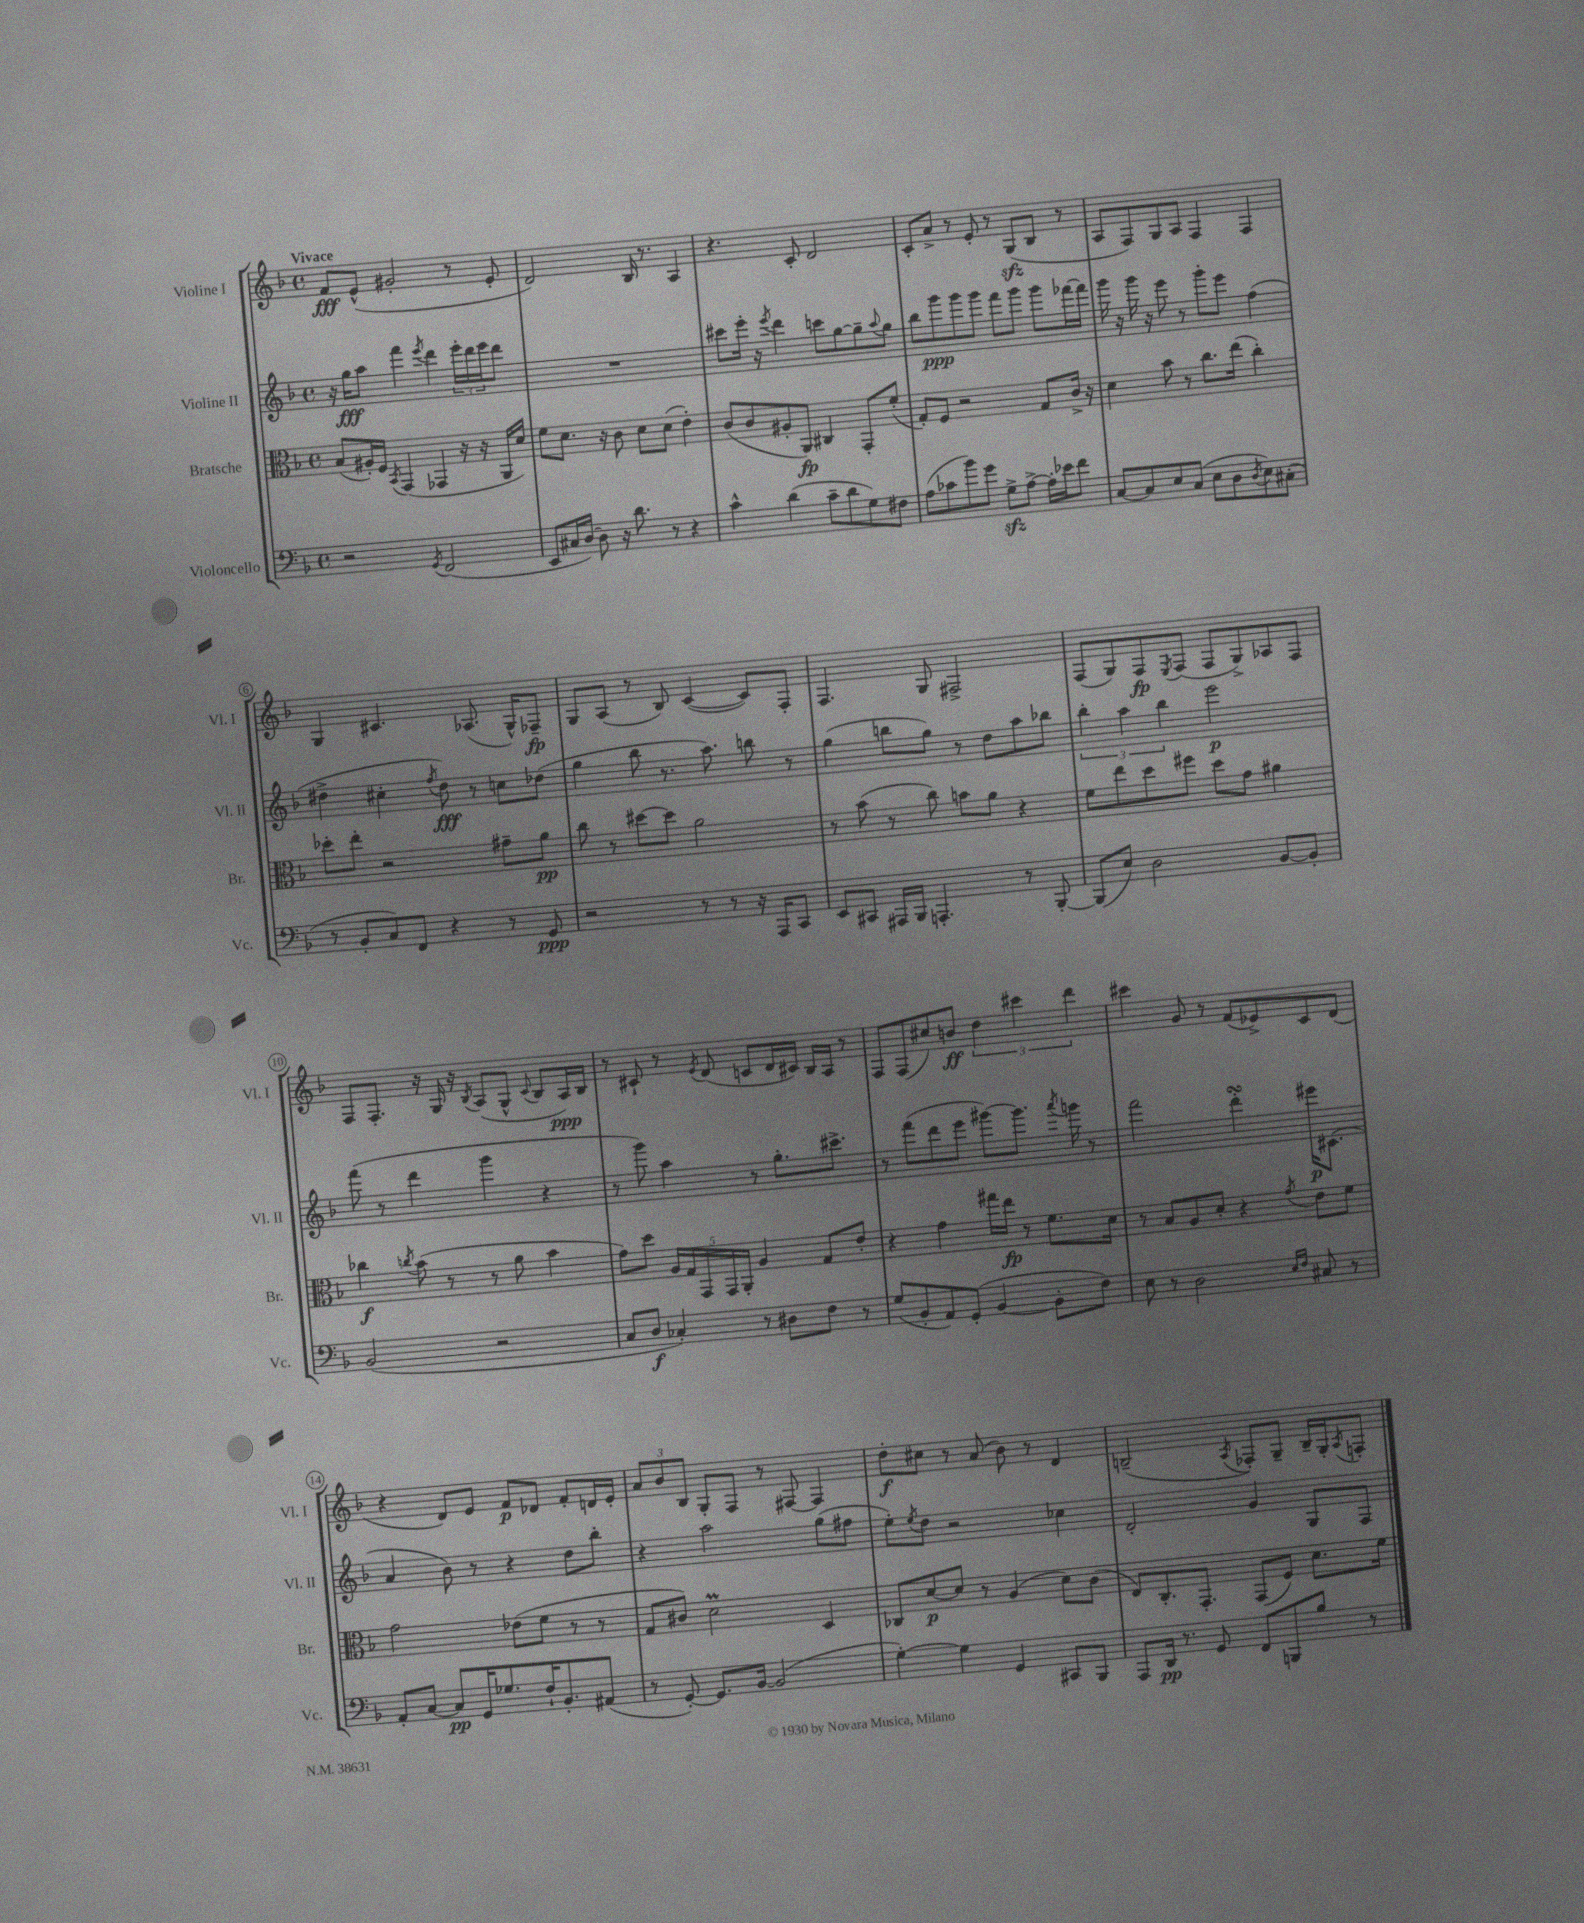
<<
\new StaffGroup <<
\new Staff = "s0" \with { instrumentName = "Violine I" shortInstrumentName = "Vl. I" } {
    \clef treble \key f \major \defaultTimeSignature \time 4/4 \tempo "Vivace"
    f'8\fff e'8-^( gis'2-. r8 e'8-. |
    d'2) bes16 r8. a4 |
    r4. c'8-. d'2 |
    c'8-. a'8-> r8 e'8-. r8 g8\sfz( bes8 r8 |
    a8 f8) g8 a8 f4 f4 |
    g4 cis'4. aes8.( g16-^) fes8--\fp |
    g8 a8( r8 bes8) c'4~( c'8) f8-. |
    f4. g8 fis2-> |
    f8( g8) f8\fp \acciaccatura { e8 } f8( f8 g8->) aes8 f8 |
    f8 f8.-. r16 g16 r16 \acciaccatura { bes8 } a8( g8-^ \appoggiatura { c'8 } bes8 a16\ppp) bes16 |
    r8 cis'8-! r8 \acciaccatura { e'8 } d'8( c'8 d'16 cis'16) bes16 a16 r8 |
    f8 f8( cis''8) b'8\ff \tuplet 3/2 { d''4 cis'''4 d'''4 } |
    cis'''4 g'8 r8 f'8( ees'8->) c'8 d'8( |
    r4 d'8) e'8 f'8\p des'8 f'8-. d'16 e'16-. |
    \tuplet 3/2 { a'8 bes'8 bes8 } g8-. f8 r8 fis8~ fis4 |
    d''8-.\f cis''8 r8 a'8( bes'8) r8 d'4 |
    b2--( \acciaccatura { a8 } fes8-.) g8-- b16-- g16-. \acciaccatura { a8 } f8-. \bar "|." |
}
\new Staff = "s1" \with { instrumentName = "Violine II" shortInstrumentName = "Vl. II" } {
    \clef treble \key f \major \defaultTimeSignature \time 4/4
    r16 g''16\fff a''8 f'''4 \acciaccatura { e'''8 } d'''4 \tuplet 3/2 { e'''16-. d'''16 e'''16 } d'''8 |
    R1 |
    cis'''8 e'''16-. r16 \acciaccatura { e'''8 } d'''4 c'''8 g''8~ g''8-- \appoggiatura { a''8 } g''8 |
    bes''8 g'''8\ppp g'''8 g'''8 f'''8 g'''8 g'''8 fes'''16~ fes'''16 |
    g'''16 r16 g'''16 r16 e'''8 r8 g'''8-. e'''8 f''4( |
    dis''4-> cis''4-. \acciaccatura { f''8 } dis''8\fff) r8 c''8 des''8( |
    g''4 bes''8 r8. a''8.) b''8 r8 |
    g''4( b''8 g''8) r8 d''8 a''8 bes''8 |
    \tuplet 3/2 { bes''4-. a''4 bes''4 } e'''2\p |
    f'''8( r8 d'''4 g'''4 r4 |
    r8 g'''8) a''4 r8 g''8.-. cis'''8.-> |
    r8 f'''8( d'''8 e'''8 gis'''8~) gis'''8. \acciaccatura { a'''8 } g'''16 r8 |
    f'''2 d'''4-.\turn eis'''16\p cis'8.( |
    a'4 bes'8) r8 r4 d''8 bes''8-. |
    r4 a''2 g''8( fis''8 |
    e''8-.) \acciaccatura { e''8 } d''8 r2 ces''4 |
    d'2-. g'4 g8 f8 \bar "|." |
}
\new Staff = "s2" \with { instrumentName = "Bratsche" shortInstrumentName = "Br." } {
    \clef alto \key f \major \defaultTimeSignature \time 4/4
    bes8( ais16-.) f16 \acciaccatura { bes,8 } g,4( ges,4 r16 r16 a,16 d'16) |
    f'8 d'8. r16 c'8 d'8 d'8( e'4-.) |
    c'8( c'8 ais8-. a,8\fp) cis4 g,8-. f'8-.( |
    g8-.) f8 r2 g8 c'16-> r16 |
    d'4 bes'8 r8 c''8. e''16( c''4-.) |
    des''8-. e''8-. r2 gis'8-- a'8\pp |
    c''8 r8 dis''8~ dis''8 a'2 |
    r8 bes'8( r8 c''8) b'8 a'8 r4 |
    f'8 e''8 d''8 fis''8 d''8 g'8 ais'4 |
    ces''4\f \acciaccatura { c''8 } bes'8( r8 r8 a'8 bes'4 |
    g'8) d''8 \tuplet 5/4 { a16 g16 g,16 g,16 a,16-. } a4 g8 e'8-. |
    r4 g'4 gis''16 e''16\fp r8 f'8. d'16 |
    r8 bes8 a8 d'8-. r4 \acciaccatura { g'8 } e'8 f'8 |
    g'2 ees'8( f'8 r8 r8 |
    g8 cis'8) d'2\prall d4 |
    ces8 d'8~\p d'8 r8 a4( d'8) c'8( |
    e8) c8.-. g,8.-. g,8( f8) d'8. f'16 \bar "|." |
}
\new Staff = "s3" \with { instrumentName = "Violoncello" shortInstrumentName = "Vc." } {
    \clef bass \key f \major \defaultTimeSignature \time 4/4
    r2 \acciaccatura { g,8 } f,2( |
    e,8 cis16 d16~) d8 r16 d'8. r8 r4 |
    c'4-^ d'4( c'8-- d'8 g8) fis8 |
    a8( ces'8 bes'8) g'8 g8->\sfz a8~-> a16-. ees'16 f'8 |
    c8~ c8 e8 c8( e8 d8 \acciaccatura { d8 } e8) cis8-.( |
    r8 bes,8-. c8) f,8 r4 r8 g,8\ppp |
    r2 r8 r8 r16 a,,16 c,8 |
    e,8 cis,8 ais,,16 bes,,16 a,,4.-. r8 bes,,8~-. |
    bes,,8( e8) d2 bes,8~ bes,8-. |
    bes,2( r2 |
    c8 d8\f ces4-.) r8 dis8 f8 r8 |
    g8( bes,8-. a,8) g,8-.( bes,4~ bes,8-. f8) |
    e8 r8 d2 \grace { e16 f16 } cis8 r8 |
    a,8-. c8~ c8\pp g,16 ges8. f16-! bes,8.-. ais,8( |
    r8 g,8~-.) g,8. bes,16~ bes,2( |
    g4~-.) g4 g,4 cis,8 bes,,8 |
    a,,8 d,16\pp r8. g,8 f,8 b,,8 bes8 r8 \bar "|." |
}
>>
>>
\layout { \context { \Score \override BarNumber.stencil = #(make-stencil-circler 0.1 0.3 ly:text-interface::print) } }
